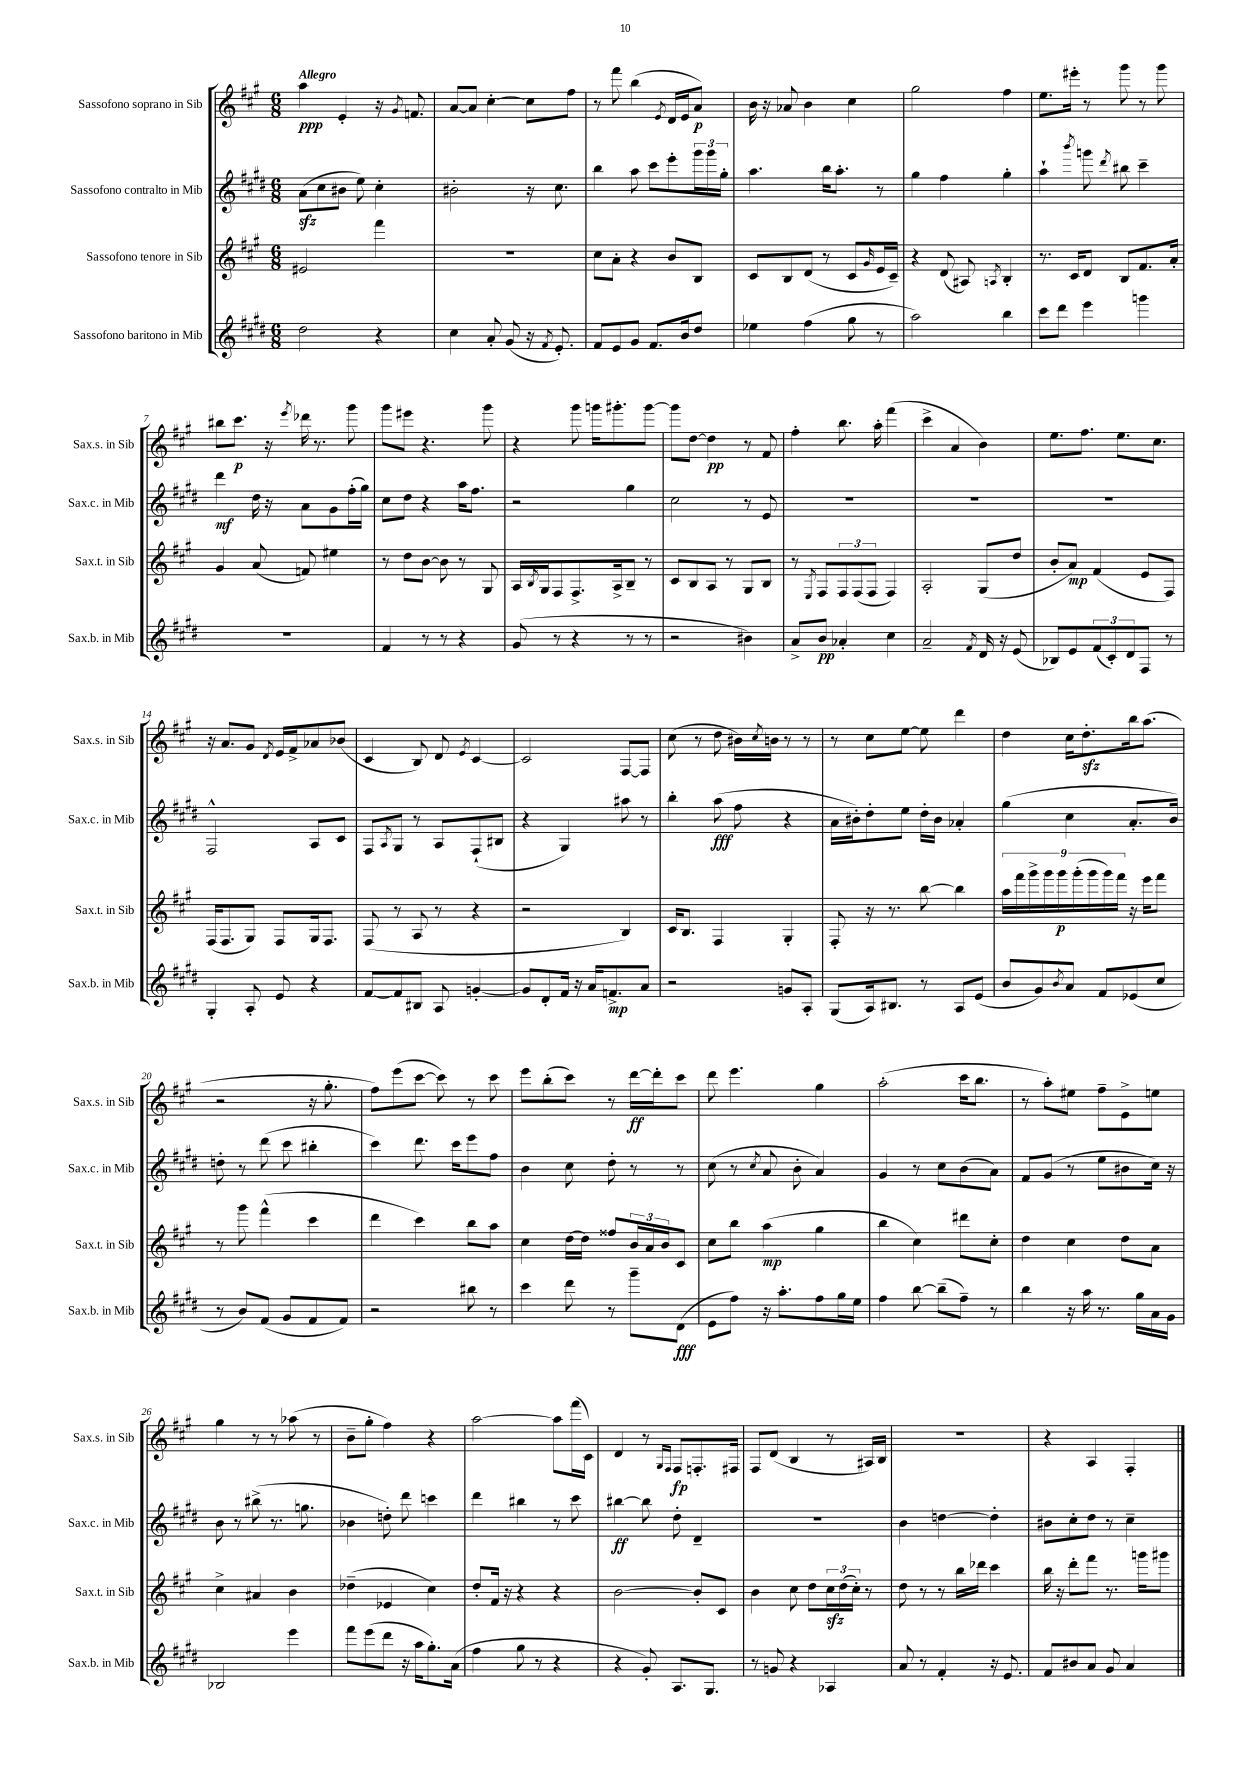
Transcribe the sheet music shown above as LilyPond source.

<<
\new StaffGroup <<
\new Staff = "s0" \with { instrumentName = "Sassofono soprano in Sib" shortInstrumentName = "Sax.s. in Sib" } {
    \clef treble \key a \major \numericTimeSignature \time 6/8 \tempo "Allegro"
    a''4\ppp e'4-. r16 \acciaccatura { gis'8 } f'8. |
    a'8~ a'8 cis''4~-. cis''8 fis''8 |
    r8 fis'''8 b''4( \acciaccatura { e'8 } d'16 e'16 a'8\p) |
    b'16 r16 aes'8 b'4 cis''4 |
    gis''2 fis''4 |
    e''8. eis'''16-. r8 gis'''8 r8 gis'''8 |
    bis''8 cis'''8.\p r16 \acciaccatura { e'''8 } des'''16 r8. gis'''8 |
    gis'''8 eis'''8 r4. gis'''8 |
    r4 gis'''8 g'''16 gis'''8.-. gis'''8~ |
    gis'''8 d''8~ d''4\pp r8 fis'8 |
    fis''4-. b''8. a''16-. fis'''4( |
    cis'''4-> a'4 b'4) |
    e''8. fis''8. e''8. cis''8. |
    r16 a'8. gis'8 \acciaccatura { d'8 } e'16 fis'16-> aes'8 bes'8( |
    cis'4 b8) d'8 \acciaccatura { e'8 } cis'4~ |
    cis'2 fis8~ fis8 |
    cis''8( r8 d''8 bis'16) \acciaccatura { cis''8 } b'16 r8 r8 |
    r8 cis''8 e''8~ e''8 d'''4 |
    d''4 cis''16 d''8.-.\sfz b''16 a''8.( |
    r2 r16 gis''8.-. |
    fis''8) e'''8( cis'''8~ cis'''8) r8 cis'''8 |
    e'''8 b''8-.( cis'''8) r8 d'''16~\ff d'''16-. cis'''8 |
    d'''8 e'''4. gis''4 |
    a''2-.( cis'''16 b''8. |
    r8 a''8-.) eis''8 fis''8-- e'8-> e''8 |
    gis''4 r8 r8 aes''8( r8 |
    b'8-- gis''8-. fis''4) r4 |
    a''2~ a''8 fis'''16( cis'16) |
    d'4 r8 \grace { gis16 fis16 } fis8\fp f8.-. fis16 |
    fis8 d'8( b4 r8 ais16) b16 |
    R2. |
    r4 a4 fis4-. \bar "|." |
}
\new Staff = "s1" \with { instrumentName = "Sassofono contralto in Mib" shortInstrumentName = "Sax.c. in Mib" } {
    \clef treble \key e \major \numericTimeSignature \time 6/8
    a'8\sfz( cis''8 bis'8 e''8) cis''4-. |
    bis'2-. r16 cis''8. |
    b''4 a''8 cis'''8 e'''8-. \tuplet 3/2 { gis'''16 gis'''16 gis''16-. } |
    a''4. b''16 a''8.-. r8 |
    gis''4 fis''4 gis''4-. |
    a''4-! \acciaccatura { b'''8 } g'''8 \acciaccatura { dis'''8 } bis''8 cis'''4-- |
    dis'''4\mf dis''16 r16 a'8 gis'8 fis''16-.( gis''16) |
    cis''8 dis''8 r4 a''16 fis''8. |
    r2 gis''4 |
    cis''2 r8 e'8 |
    R2. |
    R2. |
    R2. |
    fis2-^ a8 cis'8 |
    fis8 \acciaccatura { a8 } gis8 r8 a8 fis8-!( bis8 |
    r4 gis4) ais''8 r8 |
    b''4-. a''8\fff( fis''8 r4 |
    a'16 bis'16-.) dis''8-. e''8 dis''16-. bis'16 aes'4-. |
    gis''4( cis''4 a'8.-. b'16) |
    d''8-. r8 dis'''8( cis'''8 bis''4-. |
    cis'''4) dis'''8. cis'''16 e'''8 fis''8 |
    b'4 cis''8 dis''8-. r8 r8 |
    cis''8( r8 \acciaccatura { cis''8 } a'8 b'8-. a'4) |
    gis'4 r8 cis''8 b'8( a'8) |
    fis'8 gis'8( r8 e''8 bis'8 cis''16) r16 |
    b'8 r8 bis''8->( r8. g''8. |
    bes'4 d''8-.) dis'''8 c'''4 |
    dis'''4 bis''4 r8 cis'''8 |
    bis''4~\ff bis''8 dis''8-. dis'4-- |
    R2. |
    b'4 d''4~ d''4-. |
    bis'8 cis''8-. dis''8 r8 cis''4-- \bar "|." |
}
\new Staff = "s2" \with { instrumentName = "Sassofono tenore in Sib" shortInstrumentName = "Sax.t. in Sib" } {
    \clef treble \key a \major \numericTimeSignature \time 6/8
    eis'2 fis'''4 |
    R2. |
    cis''8 a'8-. r4 b'8 b8 |
    cis'8 b8 d'8( r8 cis'8 \grace { gis'16 } e'16 cis'16--) |
    r4 d'8( ais8) \acciaccatura { a8 } b4-. |
    r8. cis'16 d'8 b8 fis'8. a'16-. |
    gis'4 a'8( f'8) eis''4 |
    r8 d''8 b'8~ b'8 r8 gis8 |
    a16 \acciaccatura { b8 } gis16 fis8 fis8.-> a16-> b8-- r8 |
    cis'8 b8 a8 r8 gis8 b8 |
    r8 \acciaccatura { e8 } fis8 \tuplet 3/2 { fis8 fis8( fis8 } fis4) |
    a2-. gis8( d''8 |
    b'8-. a'8\mp) fis'4( e'8 fis8) |
    fis16( fis8. gis8) fis8 gis16 fis8. |
    fis8( r8 a8 r8 r4 |
    r2 b4) |
    cis'16 b8. fis4 gis4-. |
    fis8-. r16 r8. b''8~ b''4 |
    \tuplet 9/8 { a''16 fis'''16 gis'''16-> gis'''16 gis'''16\p gis'''16-.( gis'''16 gis'''16) fis'''16 } r16 e'''16 fis'''8 |
    r8 gis'''8 fis'''4-^( cis'''4 |
    d'''4 cis'''4) b''8 a''8 |
    cis''4 d''16~ d''16 fisis''8 \tuplet 3/2 { b'16 a'16 b'16 } cis'8 |
    cis''8 b''8 a''4\mp( gis''4 |
    b''4 cis''4) dis'''8 cis''8-. |
    d''4 cis''4 d''8 a'8 |
    cis''4-> ais'4 b'4 |
    des''4--( ees'4 cis''4) |
    d''8-. fis'16 r16 r4 r4 |
    b'2~ b'8-. cis'8 |
    b'4 cis''8 d''8 \tuplet 3/2 { cis''16\sfz d''16( cis''16-.) } r8 |
    d''8 r8 r8 b''16 des'''16 cis'''4 |
    b''16 r16 d'''8-. fis'''8 r8. g'''16 gis'''8 \bar "|." |
}
\new Staff = "s3" \with { instrumentName = "Sassofono baritono in Mib" shortInstrumentName = "Sax.b. in Mib" } {
    \clef treble \key e \major \numericTimeSignature \time 6/8
    dis''2 r4 |
    cis''4 a'8-. gis'8( r16 \acciaccatura { fis'8 } e'8.-.) |
    fis'8 e'8 gis'8 fis'8. b'16 dis''8 |
    ees''4 fis''4( gis''8 r8 |
    a''2) b''4 |
    cis'''8 dis'''8 e'''4 g'''4 |
    R2. |
    fis'4 r8 r8 r4 |
    gis'8( r8 r4 r8 r8 |
    r2 bis'4) |
    a'8-> b'8\pp aes'4-. cis''4 |
    a'2-- \acciaccatura { fis'8 } dis'16 r16 e'8( |
    bes8) e'8 \tuplet 3/2 { fis'8( cis'8-.) dis'8 } fis8 r8 |
    gis4-. a8-. e'8 r4 |
    fis'8~ fis'8 bis8 a8 g'4~-. |
    g'8 dis'8-. fis'16 r16 a'16 f'8.->\mp a'8 |
    r2 g'8 a8-. |
    gis8( a16) bis8. r8 a8 e'8( |
    b'8 gis'8) \acciaccatura { b'8 } a'8 fis'8 ees'8( cis''8 |
    r8 b'8) fis'8( gis'8 fis'8 fis'8) |
    r2 bis''8 r8 |
    cis'''4 dis'''8 r8 gis'''8-- dis'8\fff( |
    e'8 fis''8) r16 a''8.-. fis''8 gis''16 e''16 |
    fis''4 b''8~ b''8--( fis''8--) r8 |
    b''4 r16 a''16 r8. gis''16 a'16 gis'16 |
    bes2 e'''4 |
    fis'''8 e'''8( dis'''8 r16 a''16 gis''8.-.) a'16( |
    fis''4 gis''8 r8 r4 |
    r4 gis'8-.) a8. gis8. |
    r8 g'8 r4 aes4 |
    a'8 r8 fis'4-. r16 e'8. |
    fis'8 bis'8 a'8 gis'8 a'4 \bar "|." |
}
>>
>>
